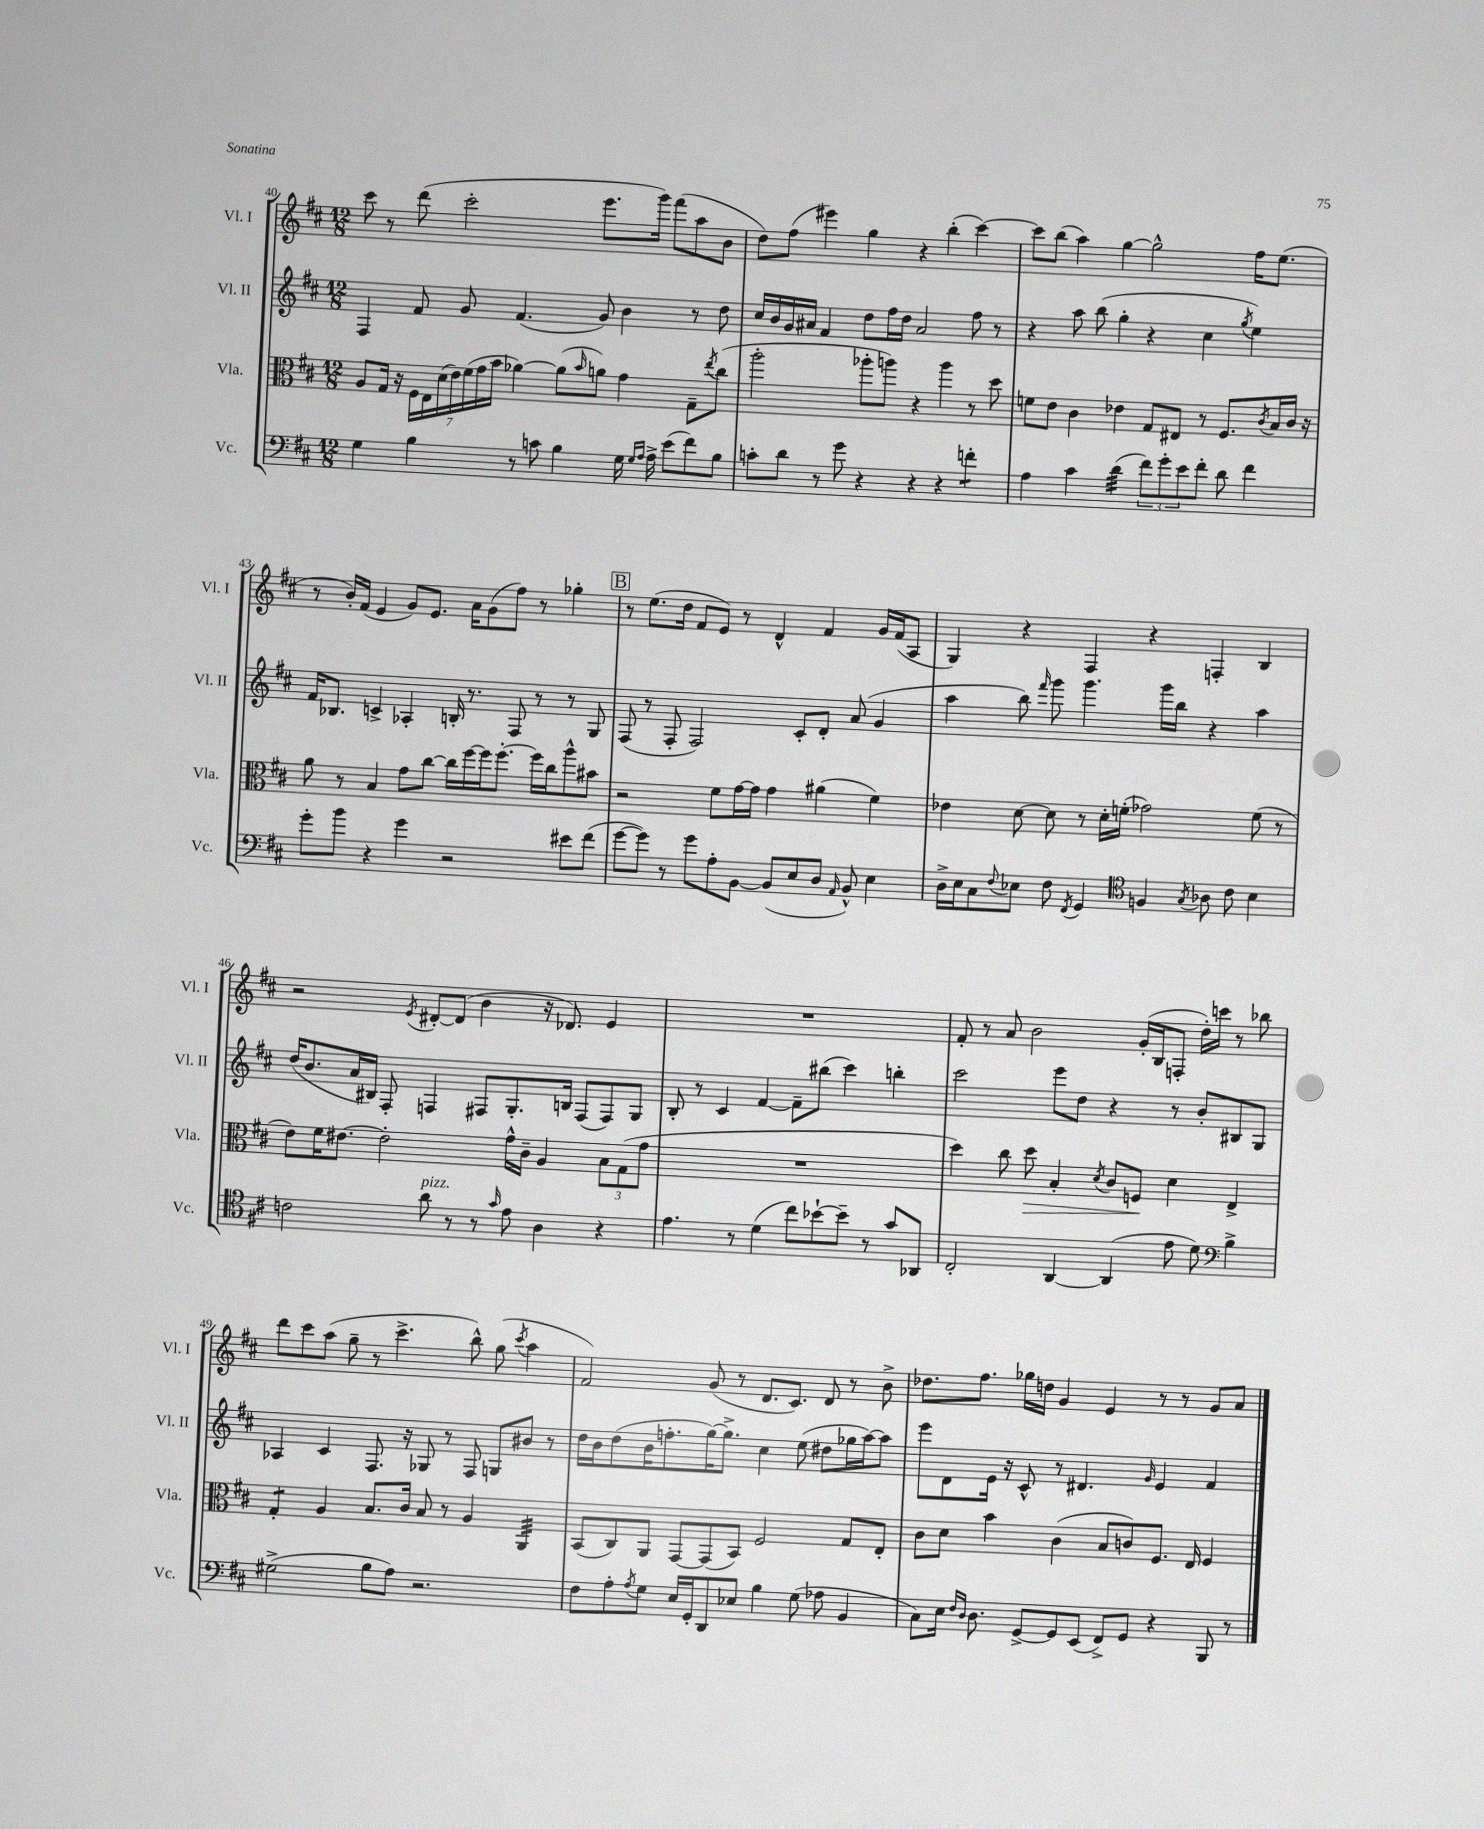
<<
\new StaffGroup <<
\new Staff = "s0" \with { instrumentName = "Vl. I" shortInstrumentName = "Vl. I" } {
    \clef treble \key d \major \numericTimeSignature \time 12/8
    cis'''8 r8 d'''8( cis'''2-. e'''8. g'''16) fis'''8( a''8 b'8 |
    d''8) fis''8( eis'''4) g''4 r4 b''4-.( cis'''4~) |
    cis'''8 b''8( a''4) g''4~ g''2-^ fis''16 e''8.( |
    r8 b'16-.) fis'16( e'4 g'8) e'8. a'16 g'8( fis''8) r8 ges''4-. |
    \mark \markup { \box "B" } r8 e''8.( d''16 fis'8 e'8) r8 d'4-^ fis'4 g'16 fis'16( a8 |
    g4) r4 fis4 r4 f4-. b4 |
    r2 \acciaccatura { e'8 } dis'8~-. dis'8( b'4 r16 des'8.) e'4 |
    R1. |
    fis'8-. r8 a'8 b'2 g'16-.( b16 f8-. d''16-.) c'''16 r8 bes''8 |
    d'''8 cis'''8 a''8( g''8-- r8 cis'''4.-> b''8-^) g''8( \acciaccatura { cis'''8 } a''4 |
    fis'2) g'8( r8 d'8. cis'8.) d'8 r8 b'8-> |
    des''8. fis''8. ges''16 d''16 g'4 e'4 r8 r8 g'8 a'8 \bar "|." |
}
\new Staff = "s1" \with { instrumentName = "Vl. II" shortInstrumentName = "Vl. II" } {
    \clef treble \key d \major \numericTimeSignature \time 12/8
    fis4 fis'8 g'8 fis'4.( g'8) b'4 r8 d''8 |
    cis''16 b'16 g'16 ais'16 fis'4 d''8 fis''16 d''16 ais'2 fis''8 r8 |
    r4 a''8 b''8( g''4-. r4 cis''4 \acciaccatura { g''8 } e''4) |
    fis'16 bes8. c'4-> aes4-. b16-. r8. fis8 r8 r8 g8 |
    \mark \markup { \box "B" } fis8( r8 fis8-. fis2) cis'8-. d'8-. a'8( g'4 |
    a''4 b''8) \grace { fis'''16 } g'''8 g'''4. g'''16 b''16 r4 a''4 |
    d''16( b'8. a'16 bis16) fis8-. f4 fis8 g8.-. b16 fis8( fis8) g8 |
    b8-. r8 cis'4 fis'4~ fis'8-- bis''8( cis'''4) b''4-. |
    cis'''2 e'''8 d''8 r4 r8 b'8-. bis8 g8 |
    aes4 cis'4 fis8. r16 ges8 r8 fis8 g8 bis'8 r8 |
    d''16 b'16 d''8( b'16 f''8.-. g''16~) g''8.-> cis''4 e''8( dis''8 ges''16 a''16~) a''8 |
    e'''8 d'8 e'16 r16 cis'8-^ r8 dis'4. \grace { g'16 } e'4 fis'4 \bar "|." |
}
\new Staff = "s2" \with { instrumentName = "Vla." shortInstrumentName = "Vla." } {
    \clef alto \key d \major \numericTimeSignature \time 12/8
    a8 g16 r16 \tuplet 7/4 { fis16 e16 d'16( e'16) fis'16( g'16 b'16 } aes'4~) aes'8( \grace { b'16 } a'8) g'4 g8-- \acciaccatura { e''8 } cis''8( |
    a''2-. aes''8-. a''8) r4 a''4 r8 d''8 |
    f'8 e'8 cis'4 ees'4 g8 eis8 r8 fis8. \acciaccatura { cis'8 } b16 cis'16 r16 |
    a'8 r8 b4 g'8 cis''8~ cis''16 fis''16~ fis''16 fis''8.~-. fis''16 cis''16 a''8-^ bis'8 |
    \mark \markup { \box "B" } r2 fis'8 g'16~ g'16 g'4 ais'4( fis'4) |
    ees'4 d'8~ d'8 r8 d'16-. f'16-.( ges'2) f'8( r8 |
    e'8) fis'16 eis'8.~ eis'2-. g'16-^ cis'16-- a4 \tuplet 3/2 { b8 g8( g'8 } |
    R1. |
    d''4) cis''8 d''8\> b4-. \acciaccatura { d'8 } cis'8 f8\! d'4 e4-> |
    g4:8-. a4 b8. cis'16 b8 r8 a4 a,4:32 |
    b,8( cis8) a,8 g,8~ g,8( b,8) fis2 g8 e8-. |
    cis'8 d'8 b'4 cis'4( b8 c'8) fis8. e16 fis4 \bar "|." |
}
\new Staff = "s3" \with { instrumentName = "Vc." shortInstrumentName = "Vc." } {
    \clef bass \key d \major \numericTimeSignature \time 12/8
    g4 b4 r8 c'8 b4 g16 \grace { g16 a16 } a16-> e'8( fis'8) b8 |
    c'8-. d'8 r8 g'8 r4 r4 r4 f'4:8-. |
    a4 cis'4 d'4:32( \tuplet 3/2 { fis'8) g'8-. e'8 } fis'8-. d'8 fis'4 |
    g'8-. b'8 r4 g'4 r2 eis'8 fis'8( |
    \mark \markup { \box "B" } g'8~ g'8) r8 g'8 a8-. b,8~ b,8( e8 d8 \grace { a,16 } b,8-^) e4 |
    d16-> e16 cis8 \appoggiatura { fis8 } ees8 fis8 \acciaccatura { fis,8 } g,4 \clef tenor f4 \acciaccatura { g8 } aes8 cis'8 b4 |
    c'2 a'8^\markup { \italic "pizz." } r8 r8 \grace { g'16 } e'8 a4 r4 |
    e'4. r8 d'4( cis''8) bes'8~-! bes'8-- r8 g'8 aes,8 |
    cis2-. a,4~ a,4( e'8 d'8) \clef bass b4-> |
    gis2->( b8 a8) r2. |
    fis8 a8-. \acciaccatura { a8 } g8 e16 g,16-. d,8 ees8 b4 g8( aes8 b,4 |
    cis8) e16 \grace { fis16 d16 } d8. g,8~-> g,8 e,8( fis,8->) g,8 r4 b,,8 r8 \bar "|." |
}
>>
>>
\layout { \context { \Score currentBarNumber = #40 } }
